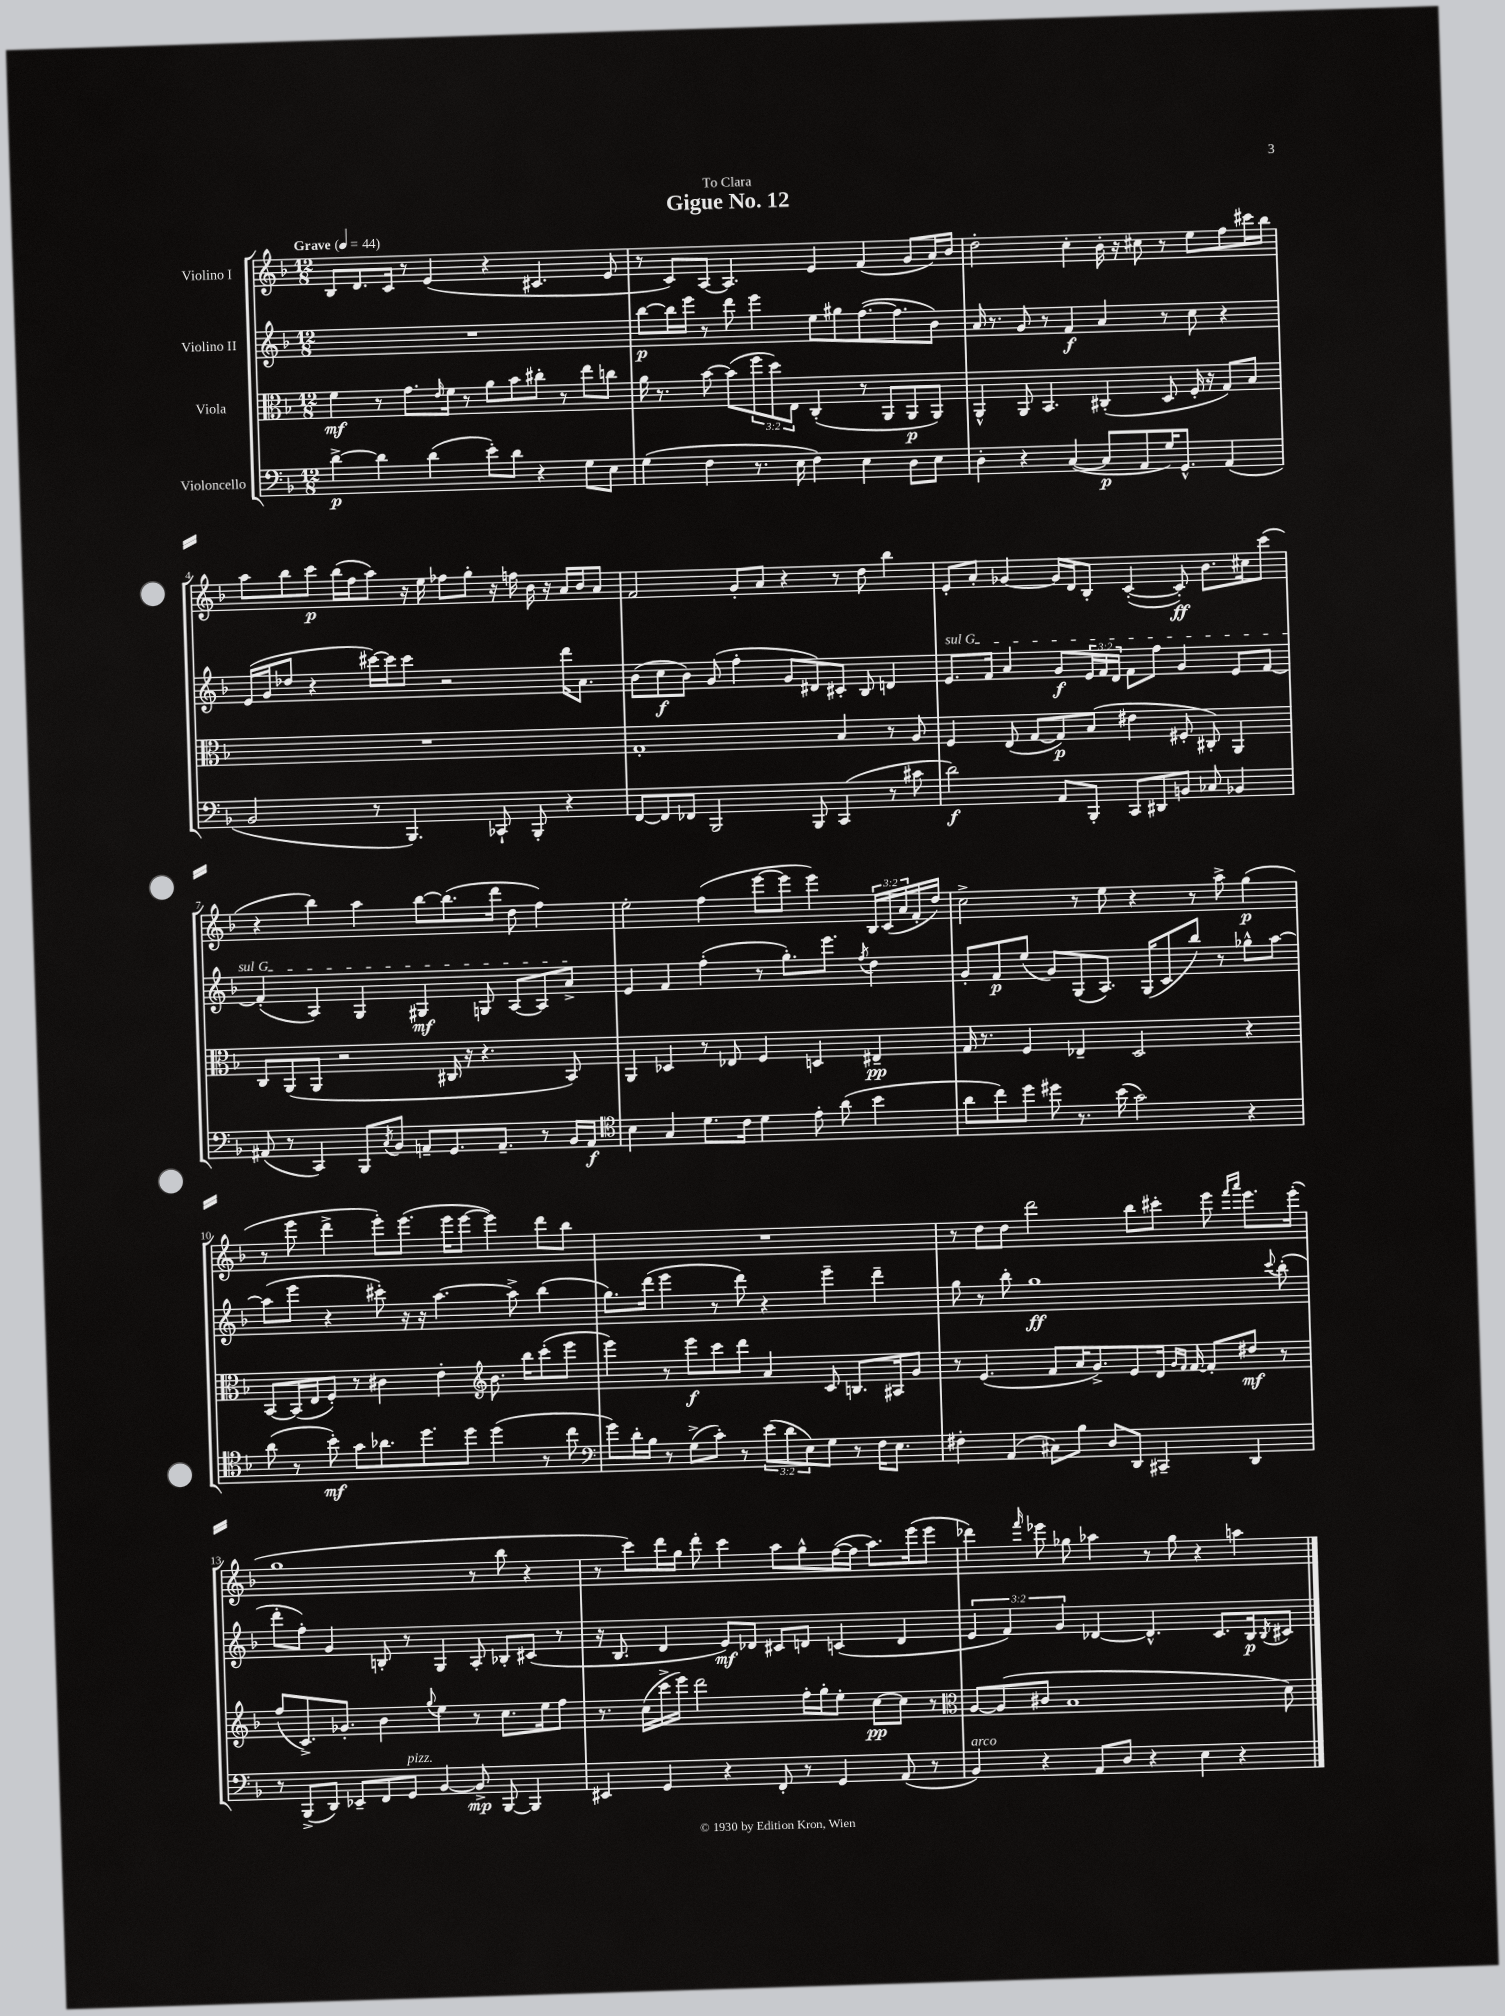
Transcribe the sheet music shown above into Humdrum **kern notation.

**kern	**dynam	**kern	**dynam	**kern	**dynam	**kern	**dynam
*part4	*part4	*part3	*part3	*part2	*part2	*part1	*part1
*staff4	*staff4	*staff3	*staff3	*staff2	*staff2	*staff1	*staff1
*I"Violoncello	*	*I"Viola	*	*I"Violino II	*	*I"Violino I	*
*clefF4	*	*clefC3	*	*clefG2	*	*clefG2	*
*k[b-]	*	*k[b-]	*	*k[b-]	*	*k[b-]	*
*M12/8	*	*M12/8	*	*M12/8	*	*M12/8	*
*MM44	*	*MM44	*	*MM44	*	*MM44	*
=1	=1	=1	=1	=1	=1	=1	=1
!	!	!	!	!	!	!LO:TX:a:B:t=Grave	!
[4d^\	p	4f\	mf	1.r	.	8B-/L	.
.	.	.	.	.	.	8.d/	.
4d\]	.	8r	.	.	.	.	.
.	.	.	.	.	.	16c/Jk	.
.	.	8.g\L	.	.	.	8r	.
(4d\	.	.	.	.	.	(4e/	.
.	.	16qqe/	.	.	.	.	.
.	.	16f\Jk	.	.	.	.	.
.	.	8r	.	.	.	.	.
8e'\L)	.	8a\L	.	.	.	4r	.
8d\J	.	8b-\	.	.	.	.	.
4r	.	8cc#X'\J	.	.	.	4.c#X/	.
.	.	8r	.	.	.	.	.
8G\L	.	8ee\L	.	.	.	.	.
8E\J	.	8ccn\J	.	.	.	8e/	.
=2	=2	=2	=2	=2	=2	=2	=2
(4G\	.	16a\	.	[8bb-\L	p	8r	.
.	.	8.r	.	.	.	.	.
.	.	.	.	16bb-\L]	.	8c/L)	.
.	.	.	.	16eee\JJ	.	.	.
4F\	.	[8b-\	.	8r	.	[8A/J	.
.	.	(8b-\L]	.	8ddd\	.	4.A/]	.
8.r	.	12ff\	.	4eee\	.	.	.
.	.	12dd\)	.	.	.	.	.
.	.	12E\J	.	.	.	.	.
16E\	.	.	.	.	.	.	.
4F\)	.	(4C'/	.	8ee\L	.	4e/	.
.	.	.	.	8gg#X\	.	.	.
4E\	.	8r	.	([8.ff\	.	(4f/	.
.	.	8AA/L	.	.	.	.	.
.	.	.	.	8.ff\]	.	.	.
8D\L	.	8AA/	p	.	.	8g/L	.
8E\J	.	8AA/J)	.	8b-\J)	.	16a/L)	.
.	.	.	.	.	.	16b-/JJ	.
=3	=3	=3	=3	=3	=3	=3	=3
4D'\	.	4AA^^/	.	16a/	.	2dd'\	.
.	.	.	.	8.r	.	.	.
4r	.	8AA/	.	8g/	.	.	.
.	.	4.BB-/	.	8r	.	.	.
([4C/	.	.	.	4f/	f	4cc'\	.
8C/L]	p	(4C#X'/	.	4a/	.	16b-'\	.
.	.	.	.	.	.	16r	.
8AA/	.	.	.	.	.	8cc#X\	.
16G/K)	.	8D/	.	8r	.	8r	.
8.GG^^/J	.	.	.	.	.	.	.
.	.	16F'/	.	8cc\	.	8ee\L	.
.	.	16r	.	.	.	.	.
(4AA/	.	8G/L)	.	4r	.	8ff\	.
.	.	8B-/J	.	.	.	16ccc#X\L	.
.	.	.	.	.	.	16bb-\JJ	.
!!LO:LB:g=z
=4	=4	=4	=4	=4	=4	=4	=4
2BB-/	.	1.r	.	(16e/LL	.	8aa\L	.
.	.	.	.	16g/J	.	.	.
.	.	.	.	8dd-X/J	.	8bb-\	.
.	.	.	.	4r	.	8ccc\J	p
.	.	.	.	.	.	(16bb-\LL	.
.	.	.	.	.	.	16ff\J	.
8r	.	.	.	[16ccc#X\LL)	.	8aa\J)	.
.	.	.	.	16ccc#\J]	.	.	.
4.BBB-/)	.	.	.	8ccc#\J	.	16r	.
.	.	.	.	.	.	16ee\	.
.	.	.	.	2r	.	8ff-X\L	.
.	.	.	.	.	.	8gg'\J	.
8CC-X`/	.	.	.	.	.	16r	.
.	.	.	.	.	.	16ffn\	.
8BBB-'/	.	.	.	.	.	16b-\	.
.	.	.	.	.	.	16r	.
4r	.	.	.	16ddd\KL	.	16a/LL	.
.	.	.	.	8.a\J	.	16b-/J	.
.	.	.	.	.	.	8a/J	.
=5	=5	=5	=5	=5	=5	=5	=5
[8FF/L	.	1G'	.	(8b-\L	.	2f/	.
8FF/]	.	.	.	8cc\	f	.	.
8FF-X/J	.	.	.	8b-\J)	.	.	.
2BBB-/	.	.	.	(8g/	.	.	.
.	.	.	.	4ff'\	.	8g'/L	.
.	.	.	.	.	.	8a/J	.
.	.	.	.	8g/L	.	4r	.
8BBB-/	.	.	.	8d#X/)	.	.	.
(4CC/	.	4B-/	.	8c#X'/J	.	8r	.
.	.	.	.	8B-/	.	8dd\	.
8r	.	8r	.	4dn/	.	4bb-\	.
8c#X\	.	8A/	.	.	.	.	.
=6	=6	=6	=6	=6	=6	=6	=6
!	!	!	!	!LO:TX:a:i:t=sul G	!	!	!
2d\)	f	4F/	.	8.e/L	.	8e'/L	.
.	.	.	.	.	.	8a'/J	.
.	.	.	.	16f/Jk	.	.	.
.	.	(8E/	.	4a/	.	[4g-X/	.
.	.	[8G/L	.	.	.	.	.
8AA/L	.	8G/])	p	8g/L	f	16g-/LL]	.
.	.	.	.	.	.	16d/J	.
8BBB-'/J	.	(8B-/J	.	24e/L	.	8B-'/J	.
.	.	.	.	24f/	.	.	.
.	.	.	.	24d/JJ	.	.	.
8CC/L	.	4e#X\	.	8f\L	.	([4c'/	.
8DD#X/	.	.	.	8ff\J	.	.	.
8BBn/J	.	8F#X'/	.	4g/	.	8c'/])	ff
8C-X/	.	8C#X'/)	.	.	.	8.b-\L	.
4BB-X/	.	4AA/	.	8e/L	.	.	.
.	.	.	.	.	.	16cc#X\k	.
.	.	.	.	[8f/J	.	(8ccc\J	.
!!LO:LB:g=z
=7	=7	=7	=7	=7	=7	=7	=7
(8AA#X/	.	8C/L	.	(4f'/]	.	4r	.
8r	.	(8AA/	.	.	.	.	.
4CC/)	.	8AA/J	.	4A/)	.	4bb-\)	.
.	.	2r	.	.	.	.	.
8BBB-/L	.	.	.	4G/	.	4aa\	.
8qC/	.	.	.	.	.	.	.
8BB-/J	.	.	.	.	.	.	.
8AAn~/L	.	.	.	4G#X/	mf	[8bb-\L	.
8.GG/	.	16C#X/	.	.	.	(8.bb-\]	.
.	.	16r	.	.	.	.	.
.	.	4.r	.	8Gn/	.	.	.
8.AA~/J	.	.	.	.	.	16ddd\Jk	.
.	.	.	.	[8A/L	.	8dd\	.
8r	.	.	.	8A/]	.	4ff\)	.
16BB-/LL	.	8BB-/)	.	8a^/J	.	.	.
16AA/JJ	f	.	.	.	.	.	.
=8	=8	=8	=8	=8	=8	=8	=8
*clefC4	*	*	*	*	*	*	*
4B-\	.	4AA/	.	4e/	.	2ee'\	.
4G/	.	4D-X/	.	4f/	.	.	.
8.d\L	.	8r	.	(4ff'\	.	(4ff\	.
.	.	8E-X/	.	.	.	.	.
16c\Jk	.	.	.	.	.	.	.
4d\	.	4F/	.	8r	.	[8eee\L	.
.	.	.	.	8.gg'\L)	.	8eee\J]	.
8e'\	.	4Dn/	.	.	.	4eee\)	.
.	.	.	.	8.eee\J	.	.	.
(8a\	.	.	.	.	.	.	.
.	.	.	.	8qff/	.	.	.
4b-\	.	4E#X~/	pp	4dd\	.	24B-/LL	.
.	.	.	.	.	.	(24c/	.
.	.	.	.	.	.	24a/	.
.	.	.	.	.	.	16f'/	.
.	.	.	.	.	.	16dd/JJ)	.
=9	=9	=9	=9	=9	=9	=9	=9
8a\L	.	16G/	.	8g'/L	.	2cc^\	.
.	.	8.r	.	.	.	.	.
8cc\)	.	.	.	8f/	p	.	.
8dd\J	.	4F/	.	(8ee/J	.	.	.
8dd#X\	.	.	.	8g/L)	.	.	.
8.r	.	4E-X~/	.	(8G/	.	8r	.
.	.	.	.	8.A/J)	.	8ee\	.
(16b-\	.	.	.	.	.	.	.
2g\)	.	2D/	.	.	.	4r	.
.	.	.	.	(16G/KL	.	.	.
.	.	.	.	8c/	.	.	.
.	.	.	.	8bb-/J)	.	8r	.
.	.	.	.	8r	.	8aa^\	.
4r	.	4r	.	8gg-X^^\L	.	(4gg\	p
.	.	.	.	[8aa\J	.	.	.
!!LO:LB:g=z
=10	=10	=10	=10	=10	=10	=10	=10
(8a\	.	[8BB-/L	.	(8aa\L]	.	8r	.
8r	.	(16BB-/L]	.	8eee\J	.	8eee\	.
.	.	16E/J	.	.	.	.	.
8b-'\)	mf	8F'/J)	.	4r	.	4ddd^\	.
8g\L	.	8r	.	.	.	.	.
8.a-X\	.	4c#X\	.	8ccc#X'\)	.	8eee'\L)	.
.	.	.	.	16r	.	(8.eee\J	.
8.dd\	.	.	.	16r	.	.	.
.	.	4e'\	.	[4.aa\	.	.	.
.	.	.	.	.	.	16eee\KL	.
8dd\J	.	.	.	.	.	[8eee\J	.
*	*	*clefG2	*	*	*	*	*
(4dd\	.	8.b-\	.	.	.	4eee\])	.
.	.	.	.	8aa^\]	.	.	.
.	.	16bb-\KL	.	.	.	.	.
8r	.	(8ccc'\	.	(4bb-\	.	8ddd\L	.
8cc\	.	8eee\J	.	.	.	8bb-\J	.
=11	=11	=11	=11	=11	=11	=11	=11
*clefF4	*	*	*	*	*	*	*
8g\L)	.	4eee\)	.	8.gg\L)	.	1.r	.
16d'\L	.	.	.	.	.	.	.
16B-\JJ	.	.	.	(16ddd\Jk	.	.	.
8r	.	8r	.	4eee\	.	.	.
(8G^\L	.	8eee\L	f	.	.	.	.
8c'\J)	.	8ccc\	.	8r	.	.	.
8r	.	8ddd\J	.	8ddd\)	.	.	.
(12e\L	.	4a/	.	4r	.	.	.
12d\	.	.	.	.	.	.	.
12E\)	.	.	.	.	.	.	.
8G\J	.	8c/	.	4eee~\	.	.	.
8r	.	8.Bn/L	.	.	.	.	.
16F\KL	.	.	.	4ddd~\	.	.	.
8.E\J	.	16A#X/k	.	.	.	.	.
.	.	8g/J	.	.	.	.	.
=12	=12	=12	=12	=12	=12	=12	=12
4F#X'\	.	8r	.	8gg\	.	8r	.
.	.	(4.e/	.	8r	.	8dd\L	.
(4AA/	.	.	.	8bb-'\	.	8dd\J	.
.	.	.	.	1gg	ff	2ddd\	.
8C#X\L)	.	8f/L	.	.	.	.	.
8B-\J	.	16a/K	.	.	.	.	.
.	.	8.g^/)	.	.	.	.	.
8D/L	.	.	.	.	.	.	.
8DD/J	.	8e/	.	.	.	8bb-\L	.
4CC#X~/	.	16d/Jk	.	.	.	8ccc#X'\J	.
.	.	16qqg/LL	.	.	.	.	.
.	.	16qqf/JJ	.	.	.	.	.
.	.	[16f/	.	.	.	.	.
.	.	8f'/L]	.	.	.	8eee\	.
.	.	.	.	.	.	16qqfff/LL	.
.	.	.	.	.	.	16qqaaa/JJ	.
4DD/	.	8dd#X/J	mf	.	.	8.eee\L	.
.	.	.	.	8qqccc/	.	.	.
.	.	8r	.	(8bb-'\	.	.	.
.	.	.	.	.	.	(16eee'\Jk	.
!!LO:LB:g=z
=13	=13	=13	=13	=13	=13	=13	=13
8r	.	(8ff/L	.	8ddd'\L	.	1gg	.
(8BBB-^/L	.	8.c^/)	.	8ff'\J)	.	.	.
8DD/J)	.	.	.	4g/	.	.	.
.	.	8.g-X'/J	.	.	.	.	.
8EE-X~/L	.	.	.	.	.	.	.
8FF/	.	4b-\	.	8Bn'/	.	.	.
!LO:TX:a:i:t=pizz.	!	!	!	!	!	!	!
8GG/J	.	.	.	8r	.	.	.
.	.	8qqgg/	.	.	.	.	.
[4BB-/	.	4ee\	.	4G/	.	.	.
8BB-^/]	mp	8r	.	8A'/	.	8r	.
[8BBB-/	.	8.cc\L	.	8B-X'/L	.	8bb-\	.
4BBB-/]	.	.	.	(8c#X/J	.	4r	.
.	.	16ee\k	.	.	.	.	.
.	.	8ff\J	.	8r	.	.	.
=14	=14	=14	=14	=14	=14	=14	=14
4EE#X/	.	8.r	.	16r	.	8r	.
.	.	.	.	8.B-/	.	.	.
.	.	.	.	.	.	8ccc\L)	.
.	.	(16cc\LL	.	.	.	.	.
4GG/	.	16ccc^\	.	4d/	.	16ddd\L	.
.	.	16eee\JJ)	.	.	.	16gg\JJ	.
.	.	2ddd\	.	.	.	8ddd'\	.
4r	.	.	.	8e/L)	mf	4ccc\	.
.	.	.	.	8d-X/J	.	.	.
8FF'/	.	.	.	8c#X/L	.	8aa\L	.
8r	.	16ff'\LL	.	8dn/J	.	8gg^^\	.
.	.	16gg'\J	.	.	.	.	.
4GG/	.	8ee'\J	.	(4cn/	.	([16ff\L	.
.	.	.	.	.	.	16ff\JJ]	.
.	.	[8cc\L	pp	.	.	8.aa\L)	.
(8AA/	.	8cc\J]	.	4d/	.	.	.
.	.	.	.	.	.	(16eee\k	.
8r	.	8r	.	.	.	8eee\J	.
=15	=15	=15	=15	=15	=15	=15	=15
*	*	*clefC3	*	*	*	*	*
!LO:TX:a:i:t=arco	!	!	!	!	!	!	!
4BB-/)	.	[8A/L	.	6e/	.	4ddd-X\)	.
.	.	(8A/]	.	.	.	.	.
.	.	.	.	6f/)	.	.	.
.	.	.	.	.	.	16qqfff/	.
4r	.	8c#X/J	.	.	.	8eee-X\	.
.	.	.	.	6g/	.	.	.
.	.	1B-	.	.	.	8gg-X\	.
8AA/L	.	.	.	[4d-X/	.	4aa-X\	.
8D/J	.	.	.	.	.	.	.
4r	.	.	.	4.d-^^/]	.	8r	.
.	.	.	.	.	.	8gg-\	.
4E\	.	.	.	.	.	4r	.
.	.	.	.	8.c/L	.	.	.
4r	.	.	.	.	.	4aan\	.
.	.	.	.	16B-/k	p	.	.
.	.	.	.	8qB-/	.	.	.
.	.	8d\)	.	8c#X/J	.	.	.
==	==	==	==	==	==	==	==
*-	*-	*-	*-	*-	*-	*-	*-
